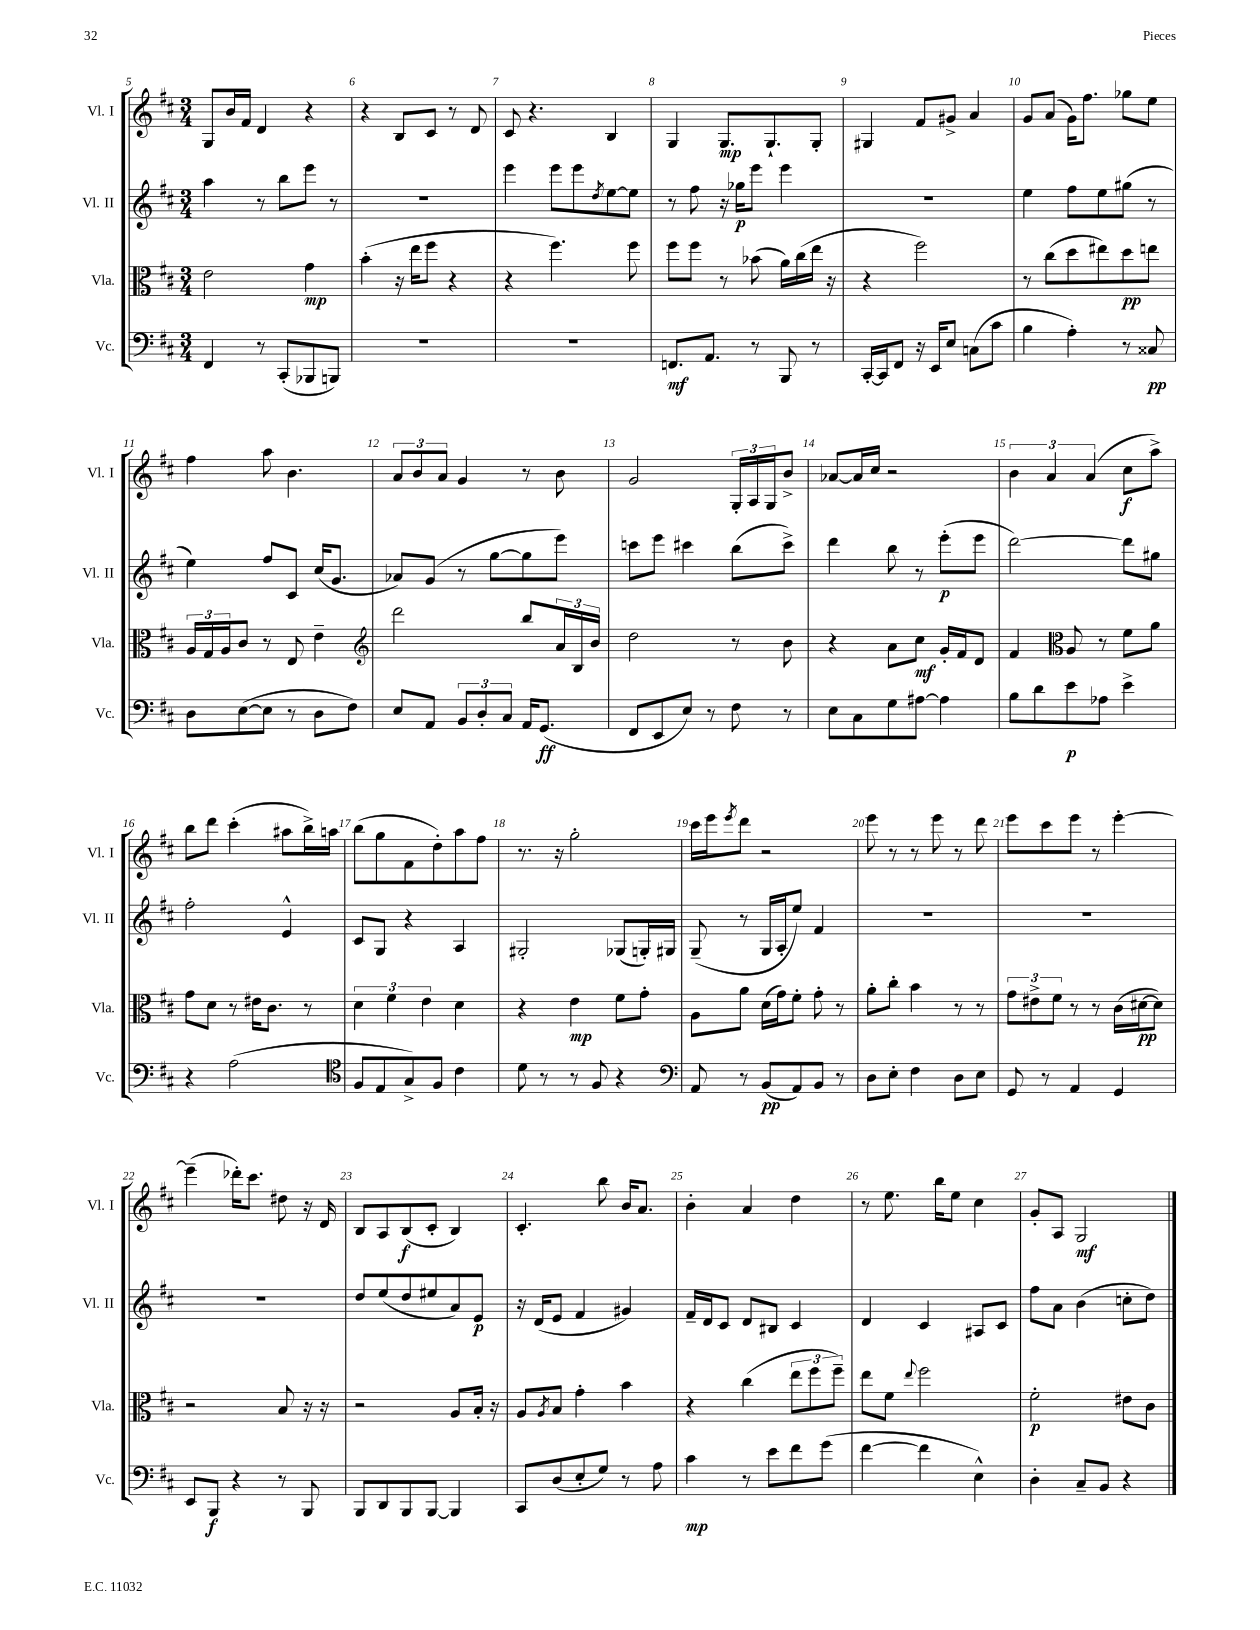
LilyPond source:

<<
\new StaffGroup <<
\new Staff = "s0" \with { instrumentName = "Vl. I" shortInstrumentName = "Vl. I" } {
    \clef treble \key d \major \numericTimeSignature \time 3/4
    g8 b'16 fis'16 d'4 r4 |
    r4 b8 cis'8 r8 d'8 |
    cis'8 r4. b4 |
    g4 g8.\mp g8.-! g8-. |
    gis4 fis'8 gis'8-> a'4 |
    g'8 a'8( g'16) fis''8. ges''8 e''8 |
    fis''4 a''8 b'4. |
    \tuplet 3/2 { a'8 b'8 a'8 } g'4 r8 b'8 |
    g'2 \tuplet 3/2 { g16-. a16 g16 } b'8-> |
    aes'8~ aes'16 cis''16 r2 |
    \tuplet 3/2 { b'4 a'4 a'4( } cis''8\f a''8->) |
    b''8 d'''8 cis'''4-.( ais''8 b''16->) a''16 |
    b''8( g''8 fis'8 d''8-.) a''8 fis''8 |
    r8. r16 g''2-. |
    cis'''16 e'''16 \acciaccatura { e'''8 } d'''8 r2 |
    e'''8 r8 r8 e'''8 r8 d'''8 |
    e'''8 cis'''8 e'''8 r8 e'''4~-. |
    e'''4--( des'''16-.) cis'''8. dis''8 r16 d'16 |
    b8 a8 b8\f( cis'8-. b4) |
    cis'4.-. b''8 b'16 a'8. |
    b'4-. a'4 d''4 |
    r8 e''8. b''16 e''8 cis''4 |
    g'8-. a8 g2\mf \bar "|." |
}
\new Staff = "s1" \with { instrumentName = "Vl. II" shortInstrumentName = "Vl. II" } {
    \clef treble \key d \major \numericTimeSignature \time 3/4
    a''4 r8 b''8 e'''8 r8 |
    R2. |
    e'''4 e'''8 e'''8 \acciaccatura { d''8 } e''8~ e''8 |
    r8 fis''8 r16 ges''16\p e'''8 e'''4 |
    R2. |
    e''4 fis''8 e''8 gis''8( r8 |
    e''4) fis''8 cis'8 cis''16( g'8. |
    aes'8) g'8( r8 g''8~ g''8 e'''8) |
    c'''8 e'''8 cis'''4 b''8( cis'''8->) |
    d'''4 b''8 r8 e'''8-.\p( e'''8 |
    d'''2~) d'''8 gis''8 |
    fis''2-. e'4-^ |
    cis'8 g8 r4 a4 |
    gis2-. ges8( g16-.) gis16 |
    g8--( r8 g16 a16-. e''8) fis'4 |
    R2. |
    R2. |
    R2. |
    d''8 e''8( d''8 eis''8 a'8) e'8\p |
    r16 d'16( e'8 fis'4 gis'4) |
    fis'16-- d'16 cis'8 d'8 bis8 cis'4 |
    d'4 cis'4 ais8 cis'8 |
    fis''8 a'8 b'4( c''8-. d''8) \bar "|." |
}
\new Staff = "s2" \with { instrumentName = "Vla." shortInstrumentName = "Vla." } {
    \clef alto \key d \major \numericTimeSignature \time 3/4
    e'2 g'4\mp |
    b'4-.( r16 e''16 fis''8 r4 |
    r4 fis''4.) fis''8 |
    fis''8 fis''8 r8 bes'8( a'16) cis''16( e''16 r16 |
    r4 fis''2) |
    r8 cis''8( d''8 eis''8) d''8\pp e''8 |
    \tuplet 3/2 { a16 g16 a16 } cis'8 r8 e8 e'4-- |
    \clef treble d'''2 b''8 \tuplet 3/2 { a'16 b16 b'16 } |
    d''2 r8 b'8 |
    r4 a'8 cis''8\mf g'16-. fis'16 d'8 |
    fis'4 \clef alto a8 r8 fis'8 a'8 |
    g'8 d'8 r8 eis'16 cis'8. r8 |
    \tuplet 3/2 { d'4 fis'4 e'4 } d'4 |
    r4 e'4\mp fis'8 g'8-. |
    a8 a'8 d'16( g'16) fis'8-. g'8-. r8 |
    a'8-. cis''8-. b'4 r8 r8 |
    \tuplet 3/2 { g'8 eis'8-> fis'8 } r8 r8 cis'16( dis'16~\pp dis'8) |
    r2 b8 r16 r16 |
    r2 a8 b16-. r16 |
    a8 \acciaccatura { a8 } b8 g'4-. b'4 |
    r4 cis''4( \tuplet 3/2 { e''8 fis''8 fis''8--) } |
    e''8 fis'8 \appoggiatura { e''8 } fis''2 |
    fis'2-.\p eis'8 cis'8 \bar "|." |
}
\new Staff = "s3" \with { instrumentName = "Vc." shortInstrumentName = "Vc." } {
    \clef bass \key d \major \numericTimeSignature \time 3/4
    fis,4 r8 cis,8-.( bes,,8 b,,8) |
    R2. |
    R2. |
    f,8.\mf a,8. r8 b,,8 r8 |
    cis,16~-. cis,16 fis,8 r16 e,16 e8 c8( cis'8 |
    b4 a4-.) r8 cisis8\pp |
    d8 e8~( e8 r8 d8 fis8) |
    e8 a,8 \tuplet 3/2 { b,8 d8-. cis8 } a,16 g,8.\ff( |
    fis,8 e,8 e8) r8 fis8 r8 |
    e8 cis8 g8 ais8~ ais4 |
    b8 d'8 e'8\p aes8 e'4-> |
    r4 a2( |
    \clef tenor fis8 e8 g8->) fis8 cis'4 |
    d'8 r8 r8 fis8 r4 |
    \clef bass a,8 r8 b,8\pp( a,8) b,8 r8 |
    d8 e8-. fis4 d8 e8 |
    g,8 r8 a,4 g,4 |
    e,8 b,,8\f r4 r8 b,,8 |
    b,,8 d,8 b,,8 b,,8~ b,,4 |
    cis,8 d8( e8-. g8) r8 a8 |
    cis'4\mp r8 e'8 fis'8 g'8( |
    fis'4~ fis'4 e4-^) |
    d4-. cis8-- b,8 r4 \bar "|." |
}
>>
>>
\layout { \context { \Score currentBarNumber = #5 \override BarNumber.break-visibility = ##(#f #t #t) barNumberVisibility = #all-bar-numbers-visible } }
